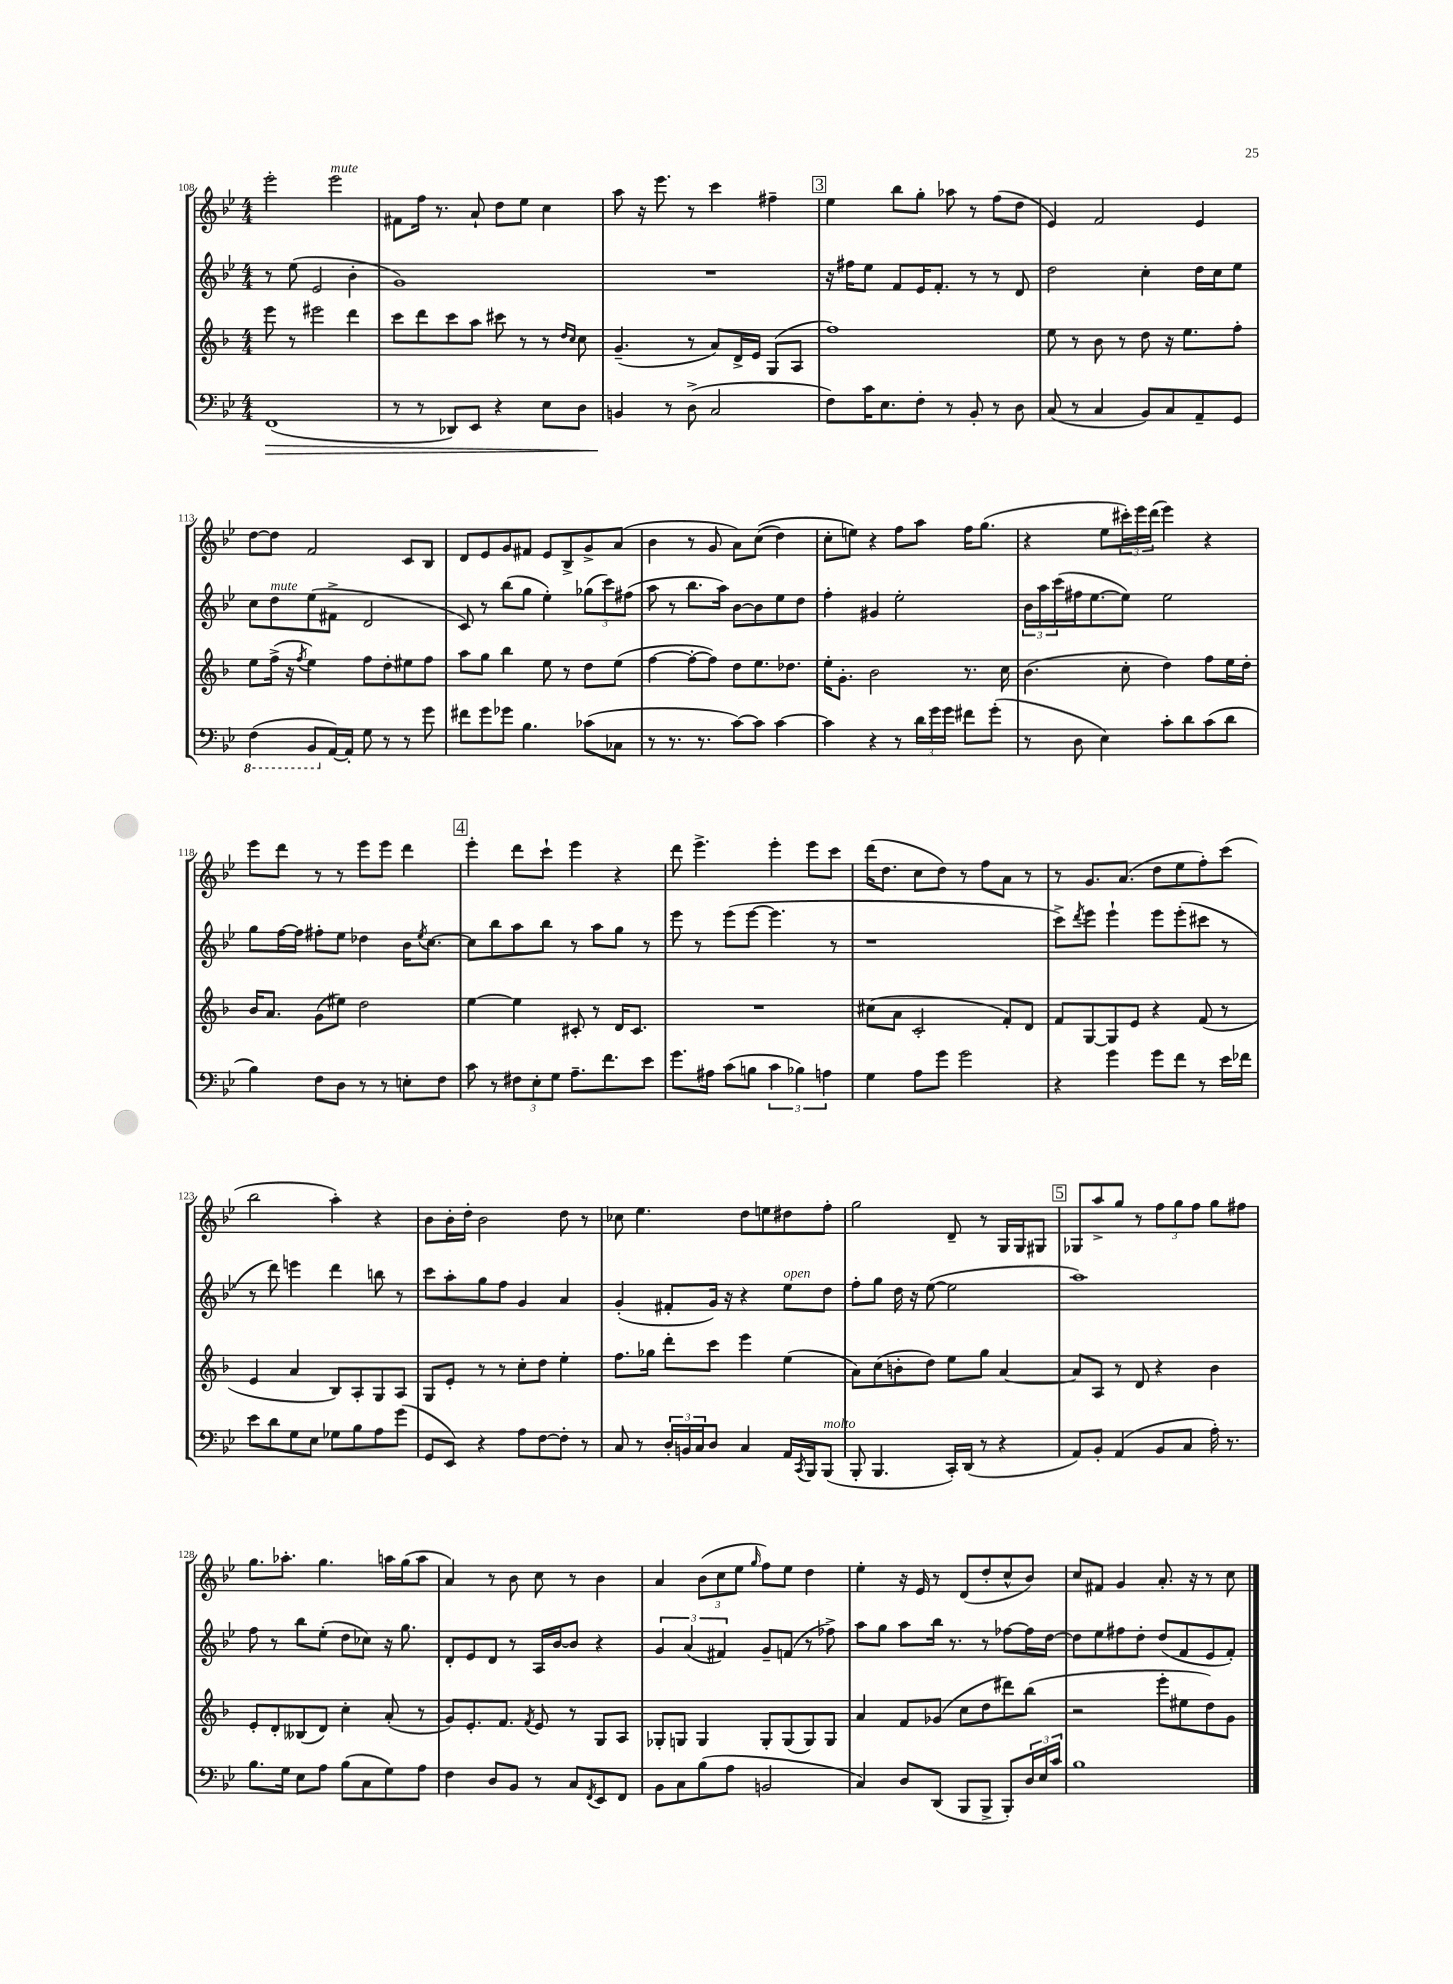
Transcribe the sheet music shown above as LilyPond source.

<<
\new StaffGroup <<
\new Staff = "s0" {
    \clef treble \key bes \major \numericTimeSignature \time 4/4
    ees'''2-. ees'''2^\markup { \italic "mute" } |
    fis'8 f''16 r8. a'8-! d''8 ees''8 c''4 |
    a''8 r16 ees'''8. r8 c'''4 fis''4-- |
    \mark \markup { \box "3" } ees''4 bes''8 g''8-. aes''8 r8 f''8( d''8 |
    ees'4) f'2 ees'4 |
    d''8~ d''8 f'2 c'8 bes8 |
    d'8 ees'8 g'8 fis'8 ees'8 bes8-> g'8-> a'8( |
    bes'4 r8 g'8 a'8) c''8(\( d''4) |
    c''8-. e''8\) r4 f''8 a''8 f''16 g''8.( |
    r4 ees''8 \tuplet 3/2 { cis'''16-.) ees'''16 d'''16( } ees'''4) r4 |
    ees'''8 d'''8 r8 r8 ees'''8 ees'''8 d'''4 |
    \mark \markup { \box "4" } ees'''4-. d'''8 c'''8-! ees'''4 r4 |
    d'''8 ees'''4.-> ees'''4-. ees'''8 c'''8 |
    d'''16( d''8. c''8 d''8) r8 f''8 a'8 r8 |
    r8 g'8. a'8.( d''8 ees''8 f''8-.) c'''8( |
    bes''2 a''4-.) r4 |
    bes'8 bes'16-. d''16-. bes'2 d''8 r8 |
    ces''8 ees''4. d''8 e''8 dis''8 f''8-. |
    g''2 d'8-- r8 g16 g16 gis8 |
    \mark \markup { \box "5" } ges8 a''8-> g''8 r8 \tuplet 3/2 { f''8 g''8 f''8 } g''8 fis''8 |
    g''8. aes''8.-. g''4. a''16 g''16( a''8 |
    a'4) r8 bes'8 c''8 r8 bes'4 |
    a'4 \tuplet 3/2 { bes'8( c''8 ees''8 } \grace { g''16 } f''8) ees''8 d''4 |
    ees''4-. r16 ees'16 r8 d'8( d''8-. c''8-^ bes'8) |
    c''8 fis'8 g'4 a'8.-. r16 r8 c''8 \bar "|." |
}
\new Staff = "s1" {
    \clef treble \key bes \major \numericTimeSignature \time 4/4
    r8 ees''8( ees'2 bes'4-. |
    g'1) |
    R1 |
    \mark \markup { \box "3" } r16 fis''16 ees''8 f'8 ees'16 f'8.-. r8 r8 d'8 |
    d''2 c''4-. d''16 c''16 ees''8 |
    c''8 d''8^\markup { \italic "mute" } ees''8( fis'8-> d'2 |
    c'8) r8 bes''8( g''8 ees''4-.) \tuplet 3/2 { ges''8( c'''8) fis''8( } |
    a''8 r8 bes''8. a''16) bes'8~ bes'8 ees''8 d''8 |
    f''4-. gis'4 ees''2-. |
    \tuplet 3/2 { bes'16 a''16 c'''16( } fis''16 ees''8.~ ees''8) ees''2 |
    g''8 f''16~ f''16 fis''8-. ees''8 des''4 bes'16 \acciaccatura { ees''8 } c''8.~ |
    \mark \markup { \box "4" } c''8 bes''8 a''8 bes''8 r8 a''8 g''8 r8 |
    ees'''8 r8 ees'''8( ees'''8~ ees'''4. r8 |
    r1 |
    c'''8->) \acciaccatura { d'''8 } ees'''8 ees'''4-! ees'''8 ees'''8-.( cis'''8 r8 |
    r8 d'''8) e'''4 d'''4 b''8 r8 |
    c'''8 a''8-. g''8 f''8 g'4 a'4 |
    g'4-.( fis'8-. g'16) r16 r4 ees''8^\markup { \italic "open" } d''8 |
    f''8-. g''8 d''16 r16 ees''8~( ees''2 |
    \mark \markup { \box "5" } a''1) |
    f''8 r8 bes''8 ees''8-.( d''8 ces''8) r16 g''8. |
    d'8-. ees'8 d'8 r8 a16 bes'16~ bes'8 r4 |
    \tuplet 3/2 { g'4 a'4( fis'4) } g'8-- f'8( r8 fes''8->) |
    a''8 g''8 a''8 bes''16 r8. r8 fes''8~ fes''16 d''16~ |
    d''8 ees''8 fis''8 d''8-. d''8( f'8 ees'8 f'8-.) \bar "|." |
}
\new Staff = "s2" {
    \clef treble \key f \major \numericTimeSignature \time 4/4
    e'''8 r8 eis'''2 d'''4 |
    c'''8 d'''8 c'''8 a''8 cis'''8 r8 r8 \grace { d''16 c''16 } c''8 |
    g'4.--( r8 a'8) d'16-> e'16 g8( a8 |
    \mark \markup { \box "3" } f''1) |
    e''8 r8 bes'8 r8 d''8 r16 e''8. f''8-. |
    e''8 f''16->( r16 \acciaccatura { f''8 } e''4) f''8 d''8-. eis''8 f''8 |
    a''8 g''8 bes''4 e''8 r8 d''8 e''8( |
    f''4~ f''8~-. f''8) d''8 e''8. des''8. |
    e''16-. g'8.-. bes'2 r8. c''16 |
    bes'4.( c''8-. d''4) f''8 e''16 d''16-. |
    bes'16 a'8. g'8( eis''8) d''2 |
    \mark \markup { \box "4" } e''4~ e''4 cis'8-. r8 d'16 cis'8. |
    R1 |
    cis''8( a'8 c'2-. f'8-.) d'8 |
    f'8 g8~ g8 e'8 r4 f'8( r8 |
    e'4 a'4 bes8) a8-. g8 a8 |
    g8 e'8-. r8 r8 c''8-. d''8 e''4-. |
    f''8. ges''16 d'''8-. c'''8 e'''4 e''4( |
    a'8) c''8( b'8-. d''8) e''8 g''8 a'4~ |
    \mark \markup { \box "5" } a'8 a8 r8 d'8 r4 bes'4 |
    e'8-. d'8-. beses8( d'8) c''4-. a'8-.( r8 |
    g'8) e'8.-. f'8. \acciaccatura { f'8 } e'8 r8 g8 a8 |
    ges8-. g8 g4 g8-. g8( g8) g8 |
    a'4 f'8 ges'8( c''8 d''8 dis'''8) bes''8( |
    r2 e'''8-. eis''8 d''8) g'8 \bar "|." |
}
\new Staff = "s3" {
    \clef bass \key bes \major \numericTimeSignature \time 4/4
    f,1\>( |
    r8 r8 des,8) ees,8 r4 ees8 d8 |
    b,4\! r8 d8->( c2 |
    \mark \markup { \box "3" } f8) c'16 ees8. f8-. r8 bes,8-. r8 d8 |
    c8( r8 c4 bes,8) c8 a,8-- g,8 |
    \ottava #-1 f,4( bes,,8 \ottava #0 a,16~) a,16-. g8 r8 r8 g'8 |
    fis'8 g'8 ges'8 bes4. ces'8( ces8 |
    r8 r8. r8. c'8~) c'8 c'4~ |
    c'4 r4 r8 \tuplet 3/2 { d'16 g'16 g'16 } fis'8 g'8-.( |
    r8 d8 ees4) c'8-. d'8 c'8( d'8 |
    bes4) f8 d8 r8 r8 e8-. f8 |
    \mark \markup { \box "4" } c'8 r8 \tuplet 3/2 { fis8 ees8-. g8 } a8.-- f'8. ees'8 |
    g'8. ais16 c'8( b8 \tuplet 3/2 { c'4 bes4) a4 } |
    g4 a8 g'8 g'2 |
    r4 g'4 g'8 f'8 r8 ees'16 fes'16 |
    ees'8 d'8 g8 ees8 ges8 bes8 a8 g'8( |
    g,8 ees,8) r4 a8 f8~ f8-. r8 |
    c8 r8 \tuplet 3/2 { d16-. b,16 c16 } d8 c4 a,16 \acciaccatura { c,8 } bes,,16 bes,,8^\markup { \italic "molto" }( |
    bes,,8-. bes,,4. c,16-.) d,16( r8 r4 |
    \mark \markup { \box "5" } a,8) bes,8-. a,4( bes,8 c8 a16-.) r8. |
    bes8. g16 ees8 a8 bes8( c8 g8) a8 |
    f4 d8 bes,8 r8 c8 \acciaccatura { f,8 } ees,8 f,8 |
    bes,8 c8 bes8( a8 b,2 |
    c4) d8 d,8( bes,,8 bes,,8-> bes,,8-.) \tuplet 3/2 { d16 ees16 c'16 } |
    bes1 \bar "|." |
}
>>
>>
\layout { \context { \Score currentBarNumber = #108 } }
